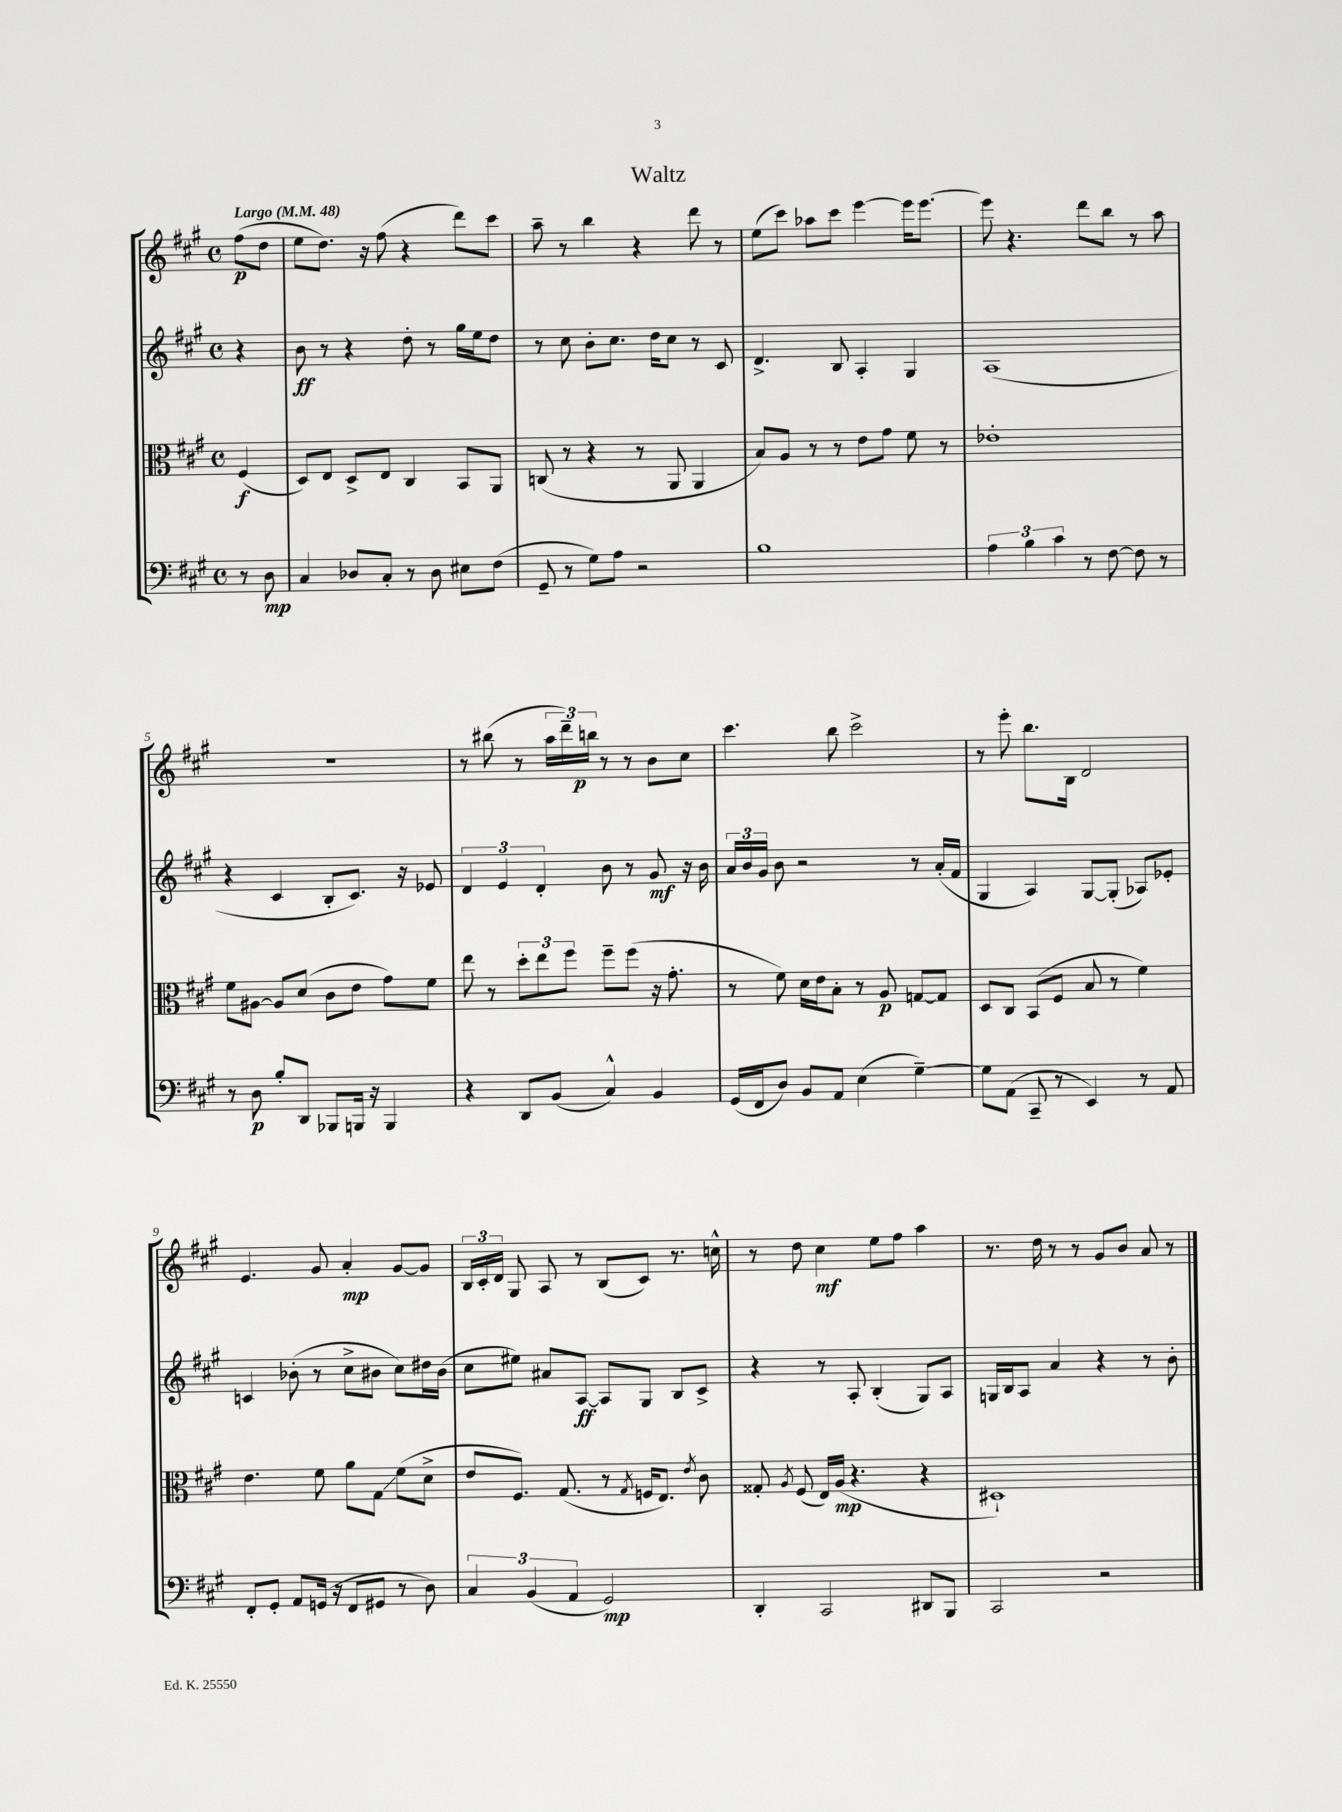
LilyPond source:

\header { title = "Waltz" }
<<
\new StaffGroup <<
\new Staff = "s0" {
    \clef treble \key a \major \defaultTimeSignature \time 4/4 \partial 4 \tempo "Largo" 4 = 48
    \autoBeamOff fis''8[\p( d''8] |
    e''8[ d''8.]) r16 fis''8( r4 d'''8[) cis'''8] |
    a''8-- r8 b''4 r4 d'''8 r8 |
    e''8[( cis'''8]) aes''8[ cis'''8] e'''4~ e'''16[ e'''8.]~ |
    e'''8 r4. d'''8[ b''8] r8 a''8 |
    R1 |
    r8 bis''8( r8 \tuplet 3/2 { a''16[ d'''16--) b''16]\p } r8 r8 b'8[ cis''8] |
    cis'''4. b''8 cis'''2-> |
    r8 e'''8-. b''8.[ b16] d'2 |
    e'4. gis'8 a'4-.\mp gis'8[~ gis'8] |
    \tuplet 3/2 { b16[ cis'16-. d'16] } gis8 a8 r8 b8[( cis'8]) r8. c''16-^ |
    r8 d''8 cis''4\mf e''8[ fis''8] a''4 |
    r8. d''16 r8 r8 gis'8[ b'8] a'8 r8 \bar "|." |
}
\new Staff = "s1" {
    \clef treble \key a \major \defaultTimeSignature \time 4/4 \partial 4
    \autoBeamOff r4 |
    b'8\ff r8 r4 d''8-. r8 gis''16[ e''16 d''8] |
    r8 cis''8 b'8[-. cis''8.] d''16[ cis''8] r8 cis'8 |
    d'4.-> b8 a4-. gis4 |
    a1( |
    r4 cis'4 b8[-. cis'8.]) r16 ees'8 |
    \tuplet 3/2 { d'4 e'4 d'4-. } b'8 r8 gis'8\mf r16 b'16 |
    \tuplet 3/2 { a'16[ b'16 gis'16] } b'8 r2 r8 a'16[-.( fis'16] |
    gis4 a4) gis8[~ gis8]-.( aes8[) ees'8]-. |
    c'4 bes'8-.( r8 cis''8[-> bis'8] cis''8[) dis''16 bis'16]( |
    cis''8[ eis''8]) ais'8[ a8]~\ff a8[ gis8] b8[ cis'8]-> |
    r4 r8 a8-. b4-.( gis8[) a8] |
    g16[ b16 a8] a'4 r4 r8 b'8-. \bar "|." |
}
\new Staff = "s2" {
    \clef alto \key a \major \defaultTimeSignature \time 4/4 \partial 4
    \autoBeamOff fis4\f( |
    d8[) e8] d8[-> e8] cis4 b,8[ a,8] |
    c8( r8 r4 r8 a,8 a,4 |
    b8[) a8] r8 r8 e'8[ gis'8] fis'8 r8 |
    ees'1-. |
    fis'8[ ais8]~ ais8[ d'8]( cis'8[ e'8] gis'8[) fis'8] |
    e''8 r8 \tuplet 3/2 { d''8[-. e''8 fis''8] } fis''8[-- fis''8]( r16 gis'8.-. |
    r8 fis'8) d'16[ e'16 b8]-. r8 a8\p g8[~ g8] |
    d8[ cis8] b,8[( fis8] b8 r8 fis'4) |
    e'4. fis'8 a'8[ gis8]\glissando fis'8[( d'8]-> |
    e'8[ fis8.]) gis8.( r8 \acciaccatura { gis8 } f16[ e8.]) \acciaccatura { e'8 } cis'8 |
    gisis8-. \acciaccatura { a8 } fis8( e16[) a16]\mp( r4. r4 |
    dis1-!) \bar "|." |
}
\new Staff = "s3" {
    \clef bass \key a \major \defaultTimeSignature \time 4/4 \partial 4
    \autoBeamOff r8 d8\mp |
    cis4 des8[ cis8]-. r8 des8 eis8[ fis8]( |
    gis,8-- r8 gis8[) a8] r2 |
    b1 |
    \tuplet 3/2 { a4 b4 cis'4 } r8 fis8~ fis8 r8 |
    r8 d8\p b8[-. d,8] bes,,8[ b,,16] r16 b,,4 |
    r4 d,8[ b,8]( cis4-^) b,4 |
    gis,16[( fis,16 d8]) b,8[ a,8] e4( gis4~--) |
    gis8[ a,8]( cis,8-- r8 e,4) r8 a,8 |
    fis,8[-. gis,8]-. a,8[ g,16]( r16 fis,8[ gis,8] r8 d8) |
    \tuplet 3/2 { cis4 b,4( a,4 } gis,2\mp) |
    d,4-. cis,2 dis,8[ b,,8] |
    cis,2 r2 \bar "|." |
}
>>
>>
